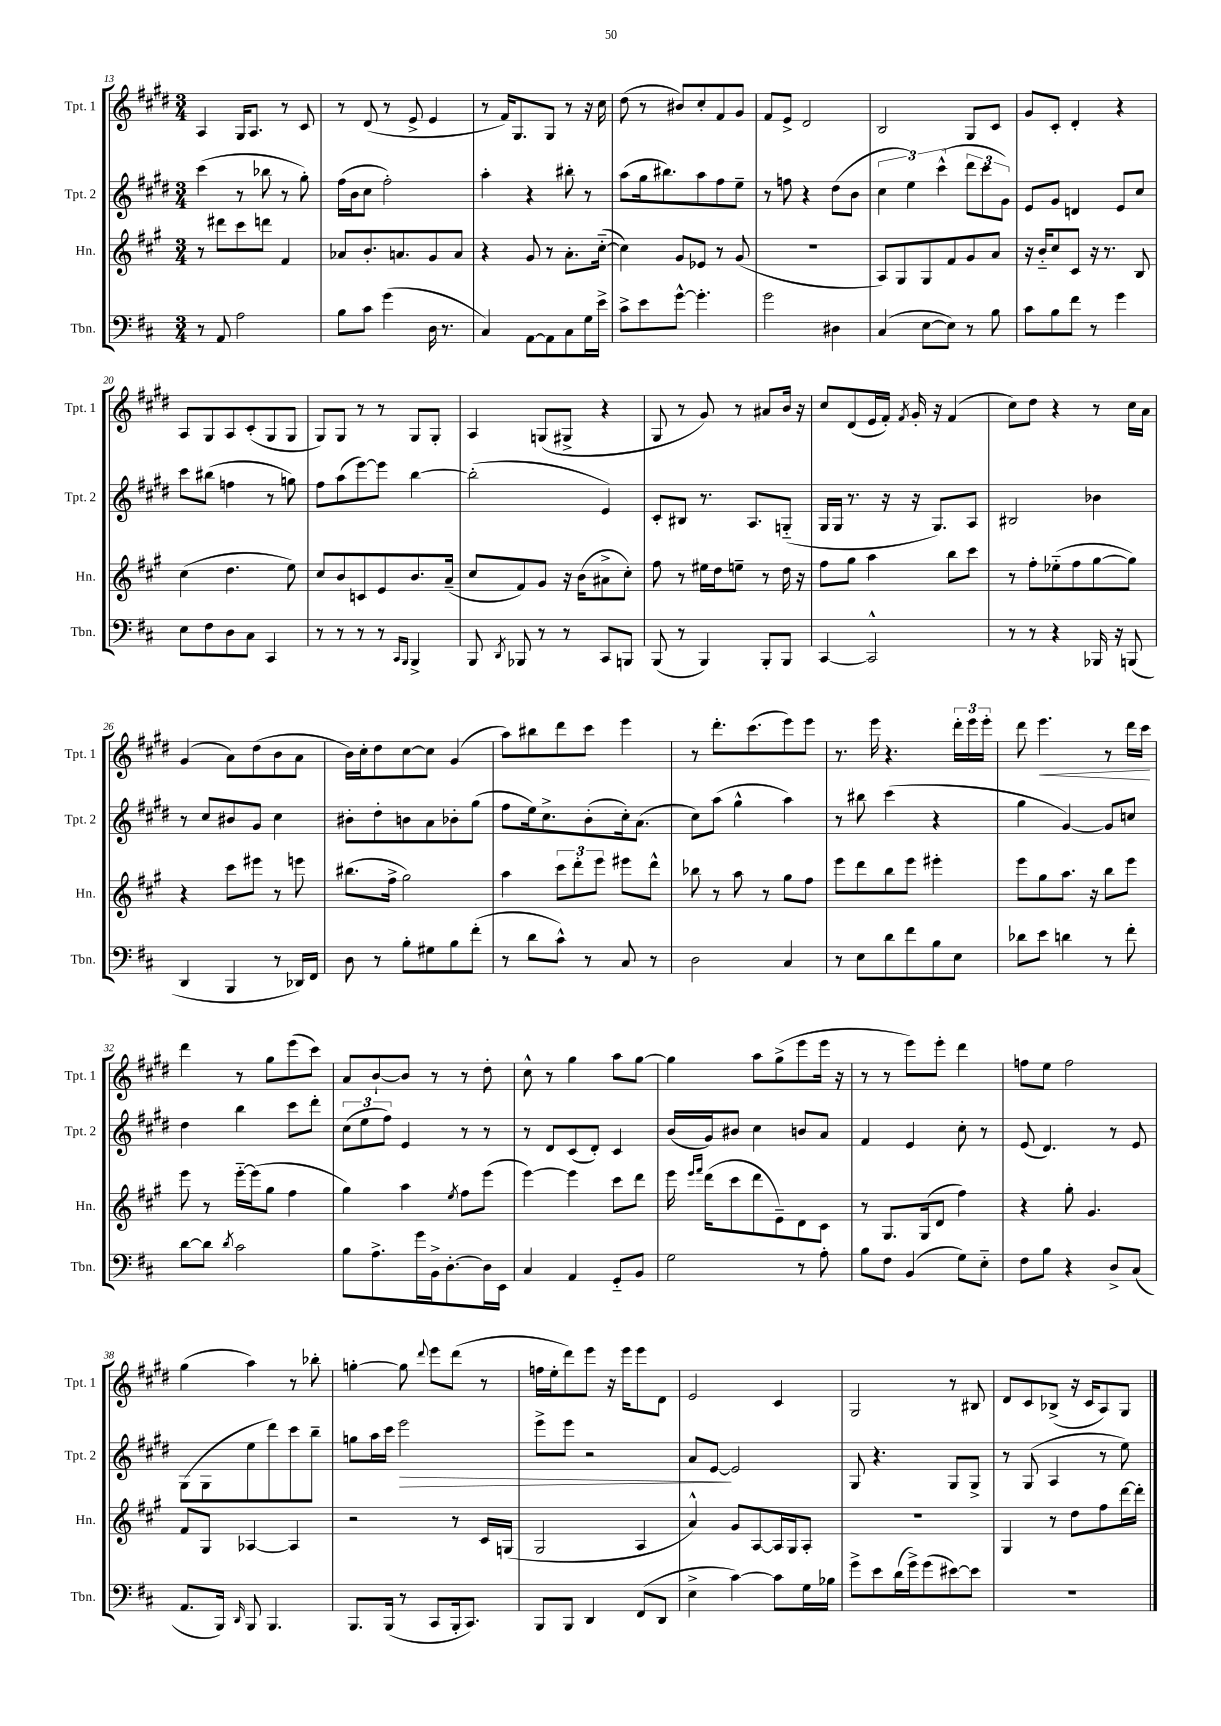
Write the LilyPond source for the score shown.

<<
\new StaffGroup <<
\new Staff = "s0" \with { instrumentName = "Tpt. 1" shortInstrumentName = "Tpt. 1" } {
    \clef treble \key e \major \numericTimeSignature \time 3/4
    \autoBeamOff a4 gis16[ a8.] r8 cis'8 |
    r8 dis'8( r8 e'8-> e'4 |
    r8 fis'16[) gis8. gis8] r8 r16 cis''16 |
    dis''8( r8 bis'8[) cis''8-. fis'8 gis'8] |
    fis'8[ e'8]-> dis'2 |
    b2 gis8[ cis'8] |
    gis'8[ cis'8]-. dis'4-. r4 |
    a8[ gis8 a8 cis'8-.( gis8 gis8] |
    gis8[) gis8] r8 r8 gis8[ gis8]-. |
    a4 g8[( gis8]-> r4 |
    gis8 r8 gis'8) r8 ais'8[ b'16] r16 |
    cis''8[ dis'8( e'16 fis'16]-.) \acciaccatura { fis'8 } gis'16-. r16 fis'4( |
    cis''8[) dis''8] r4 r8 cis''16[ a'16] |
    gis'4( a'8[) dis''8( b'8 a'8] |
    b'16[) cis''16-. dis''8 cis''8~ cis''8] gis'4( |
    a''8[) bis''8 dis'''8 cis'''8] e'''4 |
    r8 dis'''8.[-. cis'''8.( e'''8) e'''8] |
    r8. e'''16 r4. \tuplet 3/2 { dis'''16[-. e'''16 e'''16]-. } |
    dis'''8 e'''4.\< r8 dis'''16[ cis'''16]\! |
    dis'''4 r8 gis''8[ e'''8( cis'''8]) |
    a'8[ b'8~-! b'8] r8 r8 dis''8-. |
    cis''8-^ r8 gis''4 a''8[ gis''8]~ |
    gis''4 a''8[ gis''8->( e'''8 e'''16] r16 |
    r8 r8 e'''8[) e'''8]-. dis'''4 |
    f''8[ e''8] f''2 |
    gis''4( a''4) r8 bes''8-. |
    g''4~-. g''8 \appoggiatura { dis'''8 } e'''8[ dis'''8]( r8 |
    f''16[ e''16-. dis'''8) e'''8] r16 e'''16[ e'''8 dis'8] |
    e'2 cis'4 |
    gis2 r8 bis8 |
    dis'8[ cis'8 bes8]->( r16 cis'16[ a8) gis8] \bar "|." |
}
\new Staff = "s1" \with { instrumentName = "Tpt. 2" shortInstrumentName = "Tpt. 2" } {
    \clef treble \key e \major \numericTimeSignature \time 3/4
    \autoBeamOff cis'''4( r8 bes''8 r8 gis''8-.) |
    fis''16[( b'16 cis''8] fis''2-.) |
    a''4-. r4 bis''8-. r8 |
    a''8[( gis''16 bis''8.) a''8 fis''8 e''8]-- |
    r8 f''8 r4 dis''8[( b'8] |
    \tuplet 3/2 { cis''4 e''4) cis'''4-^( } \tuplet 3/2 { dis'''8[ cis'''8 gis'8]) } |
    e'8[ gis'8] d'4 e'8[ cis''8] |
    cis'''8[ bis''8]( f''4 r8 g''8) |
    fis''8[ a''8( e'''8~) e'''8] b''4~ |
    b''2-.( e'4) |
    cis'8[-. bis8] r8. a8.[ g8]-_( |
    gis16[ gis16] r8. r16 r16 gis8.[) a8] |
    bis2 bes'4 |
    r8 cis''8[ bis'8 gis'8] cis''4 |
    bis'8[-. dis''8-. b'8 a'8 bes'8-. gis''8]( |
    fis''8[ e''16) cis''8.-> b'8-.( cis''16-.) a'8.]( |
    cis''8[) a''8]( gis''4-^ a''4) |
    r8 bis''8 cis'''4( r4 |
    gis''4 gis'4~) gis'8[ c''8] |
    dis''4 b''4 cis'''8[ dis'''8]-. |
    \tuplet 3/2 { cis''8[( e''8 fis''8]) } e'4 r8 r8 |
    r8 dis'8[ cis'8( dis'8]-.) cis'4 |
    b'16[( gis'16) bis'8] cis''4 b'8[ a'8] |
    fis'4 e'4 cis''8-. r8 |
    e'8( dis'4.) r8 e'8 |
    gis8[( gis8 e''8 dis'''8) cis'''8 b''8]-- |
    g''8[ a''16 cis'''16] e'''2\> |
    e'''8[-> e'''8] r2 |
    a'8[ e'8]~\! e'2 |
    gis8 r4. gis8[ gis8]-> |
    r8 gis8( a4 r8 e''8) \bar "|." |
}
\new Staff = "s2" \with { instrumentName = "Hn." shortInstrumentName = "Hn." } {
    \clef treble \key a \major \numericTimeSignature \time 3/4
    \autoBeamOff r8 dis'''8[ cis'''8 d'''8] fis'4 |
    aes'8[ b'8.-. a'8. gis'8 a'8] |
    r4 gis'8 r8 a'8.[-. cis''16]~-_( |
    cis''4) gis'8[ ees'8] r8 gis'8( |
    R2. |
    a8[) gis8 gis8 fis'8 gis'8 a'8] |
    r16 b'16[-_ cis''8 cis'8] r16 r8. b8 |
    cis''4( d''4. e''8) |
    cis''8[ b'8 c'8 e'8 b'8. a'16]--( |
    cis''8[ fis'8) gis'8] r16 b'16[( ais'8-> cis''8]-.) |
    fis''8 r8 eis''16[ d''16 e''8]-- r8 d''16 r16 |
    fis''8[ gis''8] a''4 b''8[ cis'''8] |
    r8 fis''8[-. ees''8-_( fis''8 gis''8~ gis''8]) |
    r4 cis'''8[ eis'''8] r8 e'''8 |
    bis''8.[( fis''16]-> gis''2) |
    a''4 \tuplet 3/2 { cis'''8[ d'''8-. e'''8] } eis'''8[ d'''8]-^ |
    bes''8 r8 a''8 r8 gis''8[ fis''8] |
    e'''8[ d'''8 b''8 e'''8] eis'''4-. |
    e'''8[ gis''8 a''8.] r16 b''8[ e'''8] |
    e'''8 r8 e'''16[~-_ e'''16( gis''8] fis''4 |
    gis''4) a''4 \acciaccatura { e''8 } fis''8[ e'''8]( |
    e'''4~) e'''4 cis'''8[ d'''8] |
    e'''16 \grace { e'''16[ fis'''16] } d'''16[( cis'''8 d'''8 e'8--) d'8 cis'8] |
    r8 gis8.[ gis16( d'8] fis''4) |
    r4 gis''8-. gis'4. |
    fis'8[ gis8] aes4~ aes4 |
    r2 r8 cis'16[ g16]( |
    gis2 a4 |
    a'4-^) gis'8[ a8~ a16 gis16 a8]-. |
    R2. |
    gis4 r8 d''8[ fis''8 d'''16~ d'''16]-. \bar "|." |
}
\new Staff = "s3" \with { instrumentName = "Tbn." shortInstrumentName = "Tbn." } {
    \clef bass \key d \major \numericTimeSignature \time 3/4
    \autoBeamOff r8 a,8 a2 |
    b8[ cis'8] g'4( d16 r8. |
    cis4) a,8[~ a,8 cis8 g16 e'16]-> |
    cis'8[-> e'8 g'8]~-^ g'4.-. |
    g'2 dis4 |
    cis4( e8[~ e8]) r8 b8 |
    cis'8[ b8 fis'8] r8 g'4 |
    e8[ fis8 d8 cis8] cis,4 |
    r8 r8 r8 r8 \grace { cis,16[ b,,16] } b,,4-> |
    b,,8 \acciaccatura { d,8 } bes,,8 r8 r8 cis,8[ b,,8] |
    b,,8( r8 b,,4) b,,8[-. b,,8] |
    cis,4~ cis,2-^ |
    r8 r8 r4 bes,,16 r16 b,,8( |
    d,4 b,,4 r8 des,16[) fis,16] |
    d8 r8 b8[-. gis8 b8 fis'8]-.( |
    r8 d'8[ cis'8]-^) r8 cis8 r8 |
    d2 cis4 |
    r8 e8[ d'8 fis'8 b8 e8] |
    des'8[ e'8] d'4 r8 fis'8-. |
    d'8[~ d'8] \acciaccatura { d'8 } cis'2 |
    b8[ a8.-> g'16 b,16-> d8.~-. d16 e,16] |
    cis4 a,4 g,8[-_ b,8] |
    g2 r8 a8-. |
    b8[ fis8] b,4( g8[) e8]-_ |
    fis8[ b8] r4 d8[-> cis8]( |
    a,8.[ b,,16]) \grace { d,16 } b,,8 b,,4. |
    b,,8.[ b,,16]( r8 cis,8[ b,,16-. cis,8.]) |
    b,,8[ b,,8] d,4 fis,8[( d,8] |
    e4-> cis'4~) cis'8[ g16 bes16] |
    g'8[-> e'8 d'16( g'16->) g'8( eis'8~) eis'8] |
    R2. \bar "|." |
}
>>
>>
\layout { \context { \Score currentBarNumber = #13 } }
